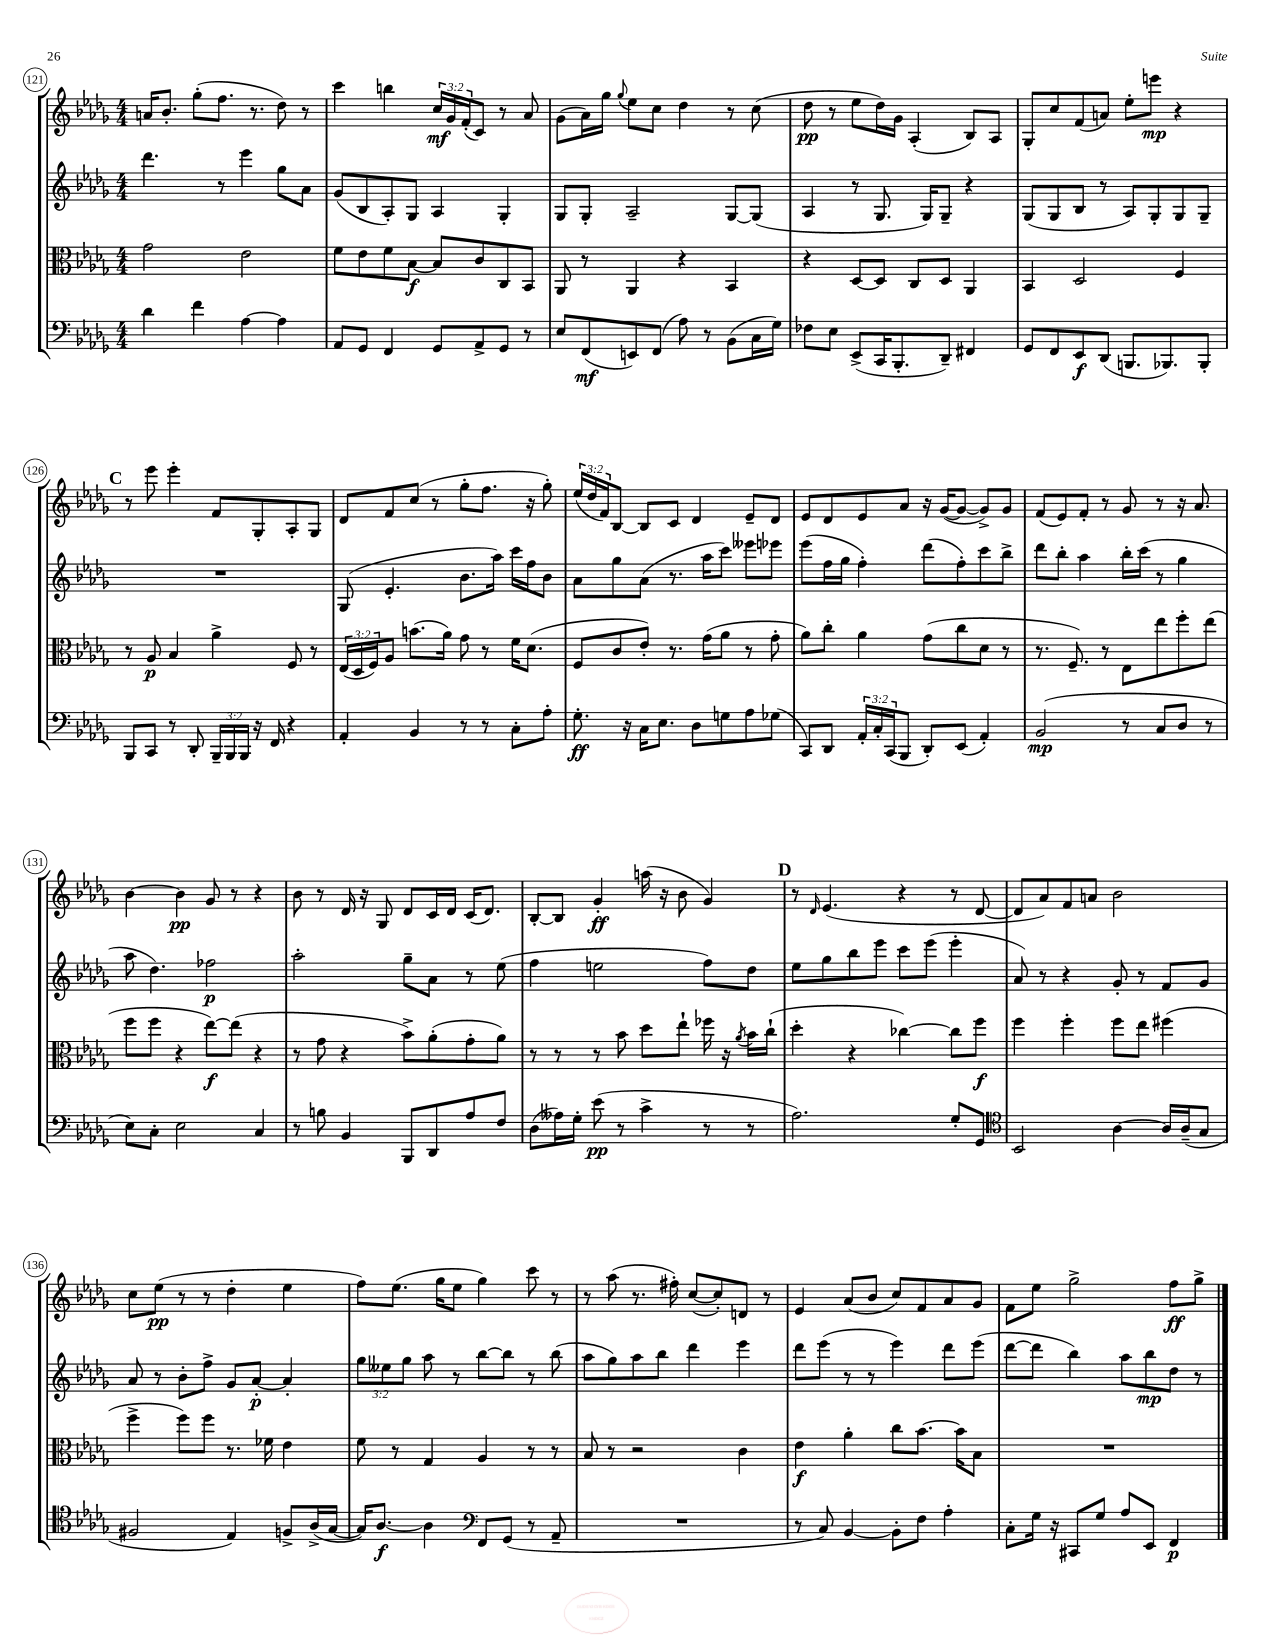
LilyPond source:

<<
\new StaffGroup <<
\new Staff = "s0" {
    \clef treble \key des \major \numericTimeSignature \time 4/4 \override Staff.TupletNumber.text = #tuplet-number::calc-fraction-text
    a'16 bes'8.-. ges''8-.( f''8. r8. des''8) r8 |
    c'''4 b''4 \tuplet 3/2 { c''16\mf ges'16 f'16-.( } c'8) r8 aes'8 |
    ges'8( aes'16) ges''16 \appoggiatura { ges''8 } ees''8 c''8 des''4 r8 c''8( |
    des''8\pp r8 ees''8 des''16) ges'16 aes4-.( bes8) aes8 |
    ges8-. c''8 f'8( a'8) ees''8-. e'''8\mp r4 |
    \mark \markup { \bold "C" } r8 ees'''8 ees'''4-. f'8 ges8-. aes8-. ges8 |
    des'8 f'8 c''8( r8 ges''8-. f''8. r16 ges''8-.) |
    \tuplet 3/2 { ees''16( des''16 f'16) } bes8~ bes8 c'8 des'4 ees'8-- des'8 |
    ees'8 des'8 ees'8 aes'8 r16 ges'16~( ges'8~ ges'8->) ges'8 |
    f'8( ees'8) f'8-. r8 ges'8 r8 r16 aes'8. |
    bes'4~ bes'4\pp ges'8 r8 r4 |
    bes'8 r8 des'16 r16 ges8 des'8 c'16 des'16 c'16( des'8.) |
    bes8~-. bes8 ges'4-.\ff a''16( r16 bes'8 ges'4) |
    \mark \markup { \bold "D" } r8 \grace { des'16 } ees'4.( r4 r8 des'8~ |
    des'8 aes'8) f'8 a'8 bes'2 |
    c''8 ees''8\pp( r8 r8 des''4-. ees''4 |
    f''8) ees''8.( ges''16 ees''8 ges''4) c'''8 r8 |
    r8 aes''8( r8. fis''16-.) c''8~( c''8-.) d'8 r8 |
    ees'4 aes'8( bes'8 c''8) f'8 aes'8 ges'8 |
    f'8 ees''8 ges''2-> f''8\ff ges''8-> \bar "|." |
}
\new Staff = "s1" {
    \clef treble \key des \major \numericTimeSignature \time 4/4 \override Staff.TupletNumber.text = #tuplet-number::calc-fraction-text
    des'''4. r8 ees'''4 ges''8 aes'8 |
    ges'8( bes8 aes8-.) ges8 aes4 ges4-. |
    ges8 ges8-. aes2-- ges8~ ges8( |
    aes4 r8 ges8. ges16) ges8-- r4 |
    ges8( ges8 bes8 r8 aes8) ges8-. ges8 ges8-- |
    \mark \markup { \bold "C" } R1 |
    ges8( ees'4.-. bes'8. aes''16) c'''16 f''16 bes'8 |
    aes'8 ges''8 aes'8( r8. aes''16 c'''8) eeses'''8 ees'''8 |
    ees'''8( f''16 ges''16 f''4-.) des'''8( f''8-.) c'''8 bes''8-> |
    des'''8 bes''8-. aes''4 bes''16-. c'''16( r8 ges''4 |
    aes''8 des''4.) fes''2\p |
    aes''2-. ges''8-- aes'8 r8 ees''8( |
    f''4 e''2 f''8) des''8 |
    \mark \markup { \bold "D" } ees''8 ges''8 bes''8 ees'''8 c'''8 ees'''8( ees'''4-. |
    aes'8) r8 r4 ges'8-. r8 f'8 ges'8 |
    aes'8 r8 bes'8-. f''8-> ges'8 aes'8~-.\p aes'4-. |
    \tuplet 3/2 { ges''8 eeses''8 ges''8 } aes''8 r8 bes''8~ bes''8 r8 bes''8( |
    aes''8 ges''8) aes''8 bes''8 des'''4 ees'''4 |
    des'''8 ees'''8( r8 r8 ees'''4) des'''8 ees'''8( |
    des'''8~ des'''8 bes''4) aes''8 bes''8\mp des''8 r8 \bar "|." |
}
\new Staff = "s2" {
    \clef alto \key des \major \numericTimeSignature \time 4/4 \override Staff.TupletNumber.text = #tuplet-number::calc-fraction-text
    ges'2 ees'2 |
    f'8 ees'8 f'8 bes8~\f bes8 c'8 c8 bes,8 |
    aes,8 r8 aes,4 r4 bes,4 |
    r4 des8~ des8 c8 des8 aes,4 |
    bes,4 des2 f4 |
    \mark \markup { \bold "C" } r8 aes8\p bes4 aes'4-> f8 r8 |
    \tuplet 3/2 { ees16( des16 f16) } aes8 b'8.( aes'16) ges'8 r8 f'16 des'8.( |
    f8 c'8 ees'8-.) r8. ges'16( aes'8 r8 ges'8-. |
    aes'8) c''8-. aes'4 ges'8( c''8 des'8 r8 |
    r8. f8.--) r8 ees8 ees''8 f''8-. ees''8( |
    f''8 f''8 r4 ees''8~\f) ees''8( r4 |
    r8 ges'8 r4 bes'8->) aes'8-.( ges'8-. aes'8) |
    r8 r8 r8 bes'8 des''8 ees''8-! fes''16 r16 \acciaccatura { aes'8 } bes'16 c''16-!( |
    \mark \markup { \bold "D" } des''4-. r4 ces''4~) ces''8 f''8\f |
    f''4 f''4-. f''8 ees''8 fis''4( |
    f''4-> f''8) f''8 r8. fes'16 ees'4 |
    f'8 r8 ges4 aes4 r8 r8 |
    bes8 r8 r2 c'4 |
    ees'4\f aes'4-. c''8 bes'8.~ bes'16 bes8 |
    R1 \bar "|." |
}
\new Staff = "s3" {
    \clef bass \key des \major \numericTimeSignature \time 4/4 \override Staff.TupletNumber.text = #tuplet-number::calc-fraction-text
    des'4 f'4 aes4~ aes4 |
    aes,8 ges,8 f,4 ges,8 aes,8-> ges,8 r8 |
    ees8 f,8\mf( e,8) f,8( aes8) r8 bes,8( c16 ges16) |
    fes8 ees8 ees,8->( c,16 bes,,8.-. des,8--) fis,4 |
    ges,8 f,8 ees,8\f des,8( b,,8. bes,,8.) bes,,8-. |
    \mark \markup { \bold "C" } bes,,8 c,8 r8 des,8-. \tuplet 3/2 { bes,,16-- bes,,16 bes,,16 } r16 f,16 r4 |
    aes,4-. bes,4 r8 r8 c8-. aes8-. |
    ges8.-.\ff r16 c16 ees8. des8 g8 aes8 ges8( |
    c,8) des,8 \tuplet 3/2 { aes,16-. c16-. c,16( } bes,,8 des,8-.) ees,8( aes,4-.) |
    bes,2\mp( r8 c8 des8 r8 |
    ees8) c8-. ees2 c4 |
    r8 b8 bes,4 bes,,8 des,8 aes8 f8 |
    des8( aeses16) ges16-. ees'8\pp( r8 c'4-> r8 r8 |
    \mark \markup { \bold "D" } aes2.) ges8-. ges,8 |
    \clef tenor bes,2 aes4~ aes16 aes16--( ges8 |
    fis2 ees4) f8-> aes16->( ges16~ |
    ges16) aes8.~\f aes4 \clef bass f,8 ges,8( r8 aes,8-- |
    R1 |
    r8 c8) bes,4~ bes,8-. f8 aes4-. |
    c8-. ges16 r16 cis,8 ges8 aes8 ees,8 f,4\p \bar "|." |
}
>>
>>
\layout { \context { \Score currentBarNumber = #121 \override BarNumber.stencil = #(make-stencil-circler 0.1 0.3 ly:text-interface::print) } }
